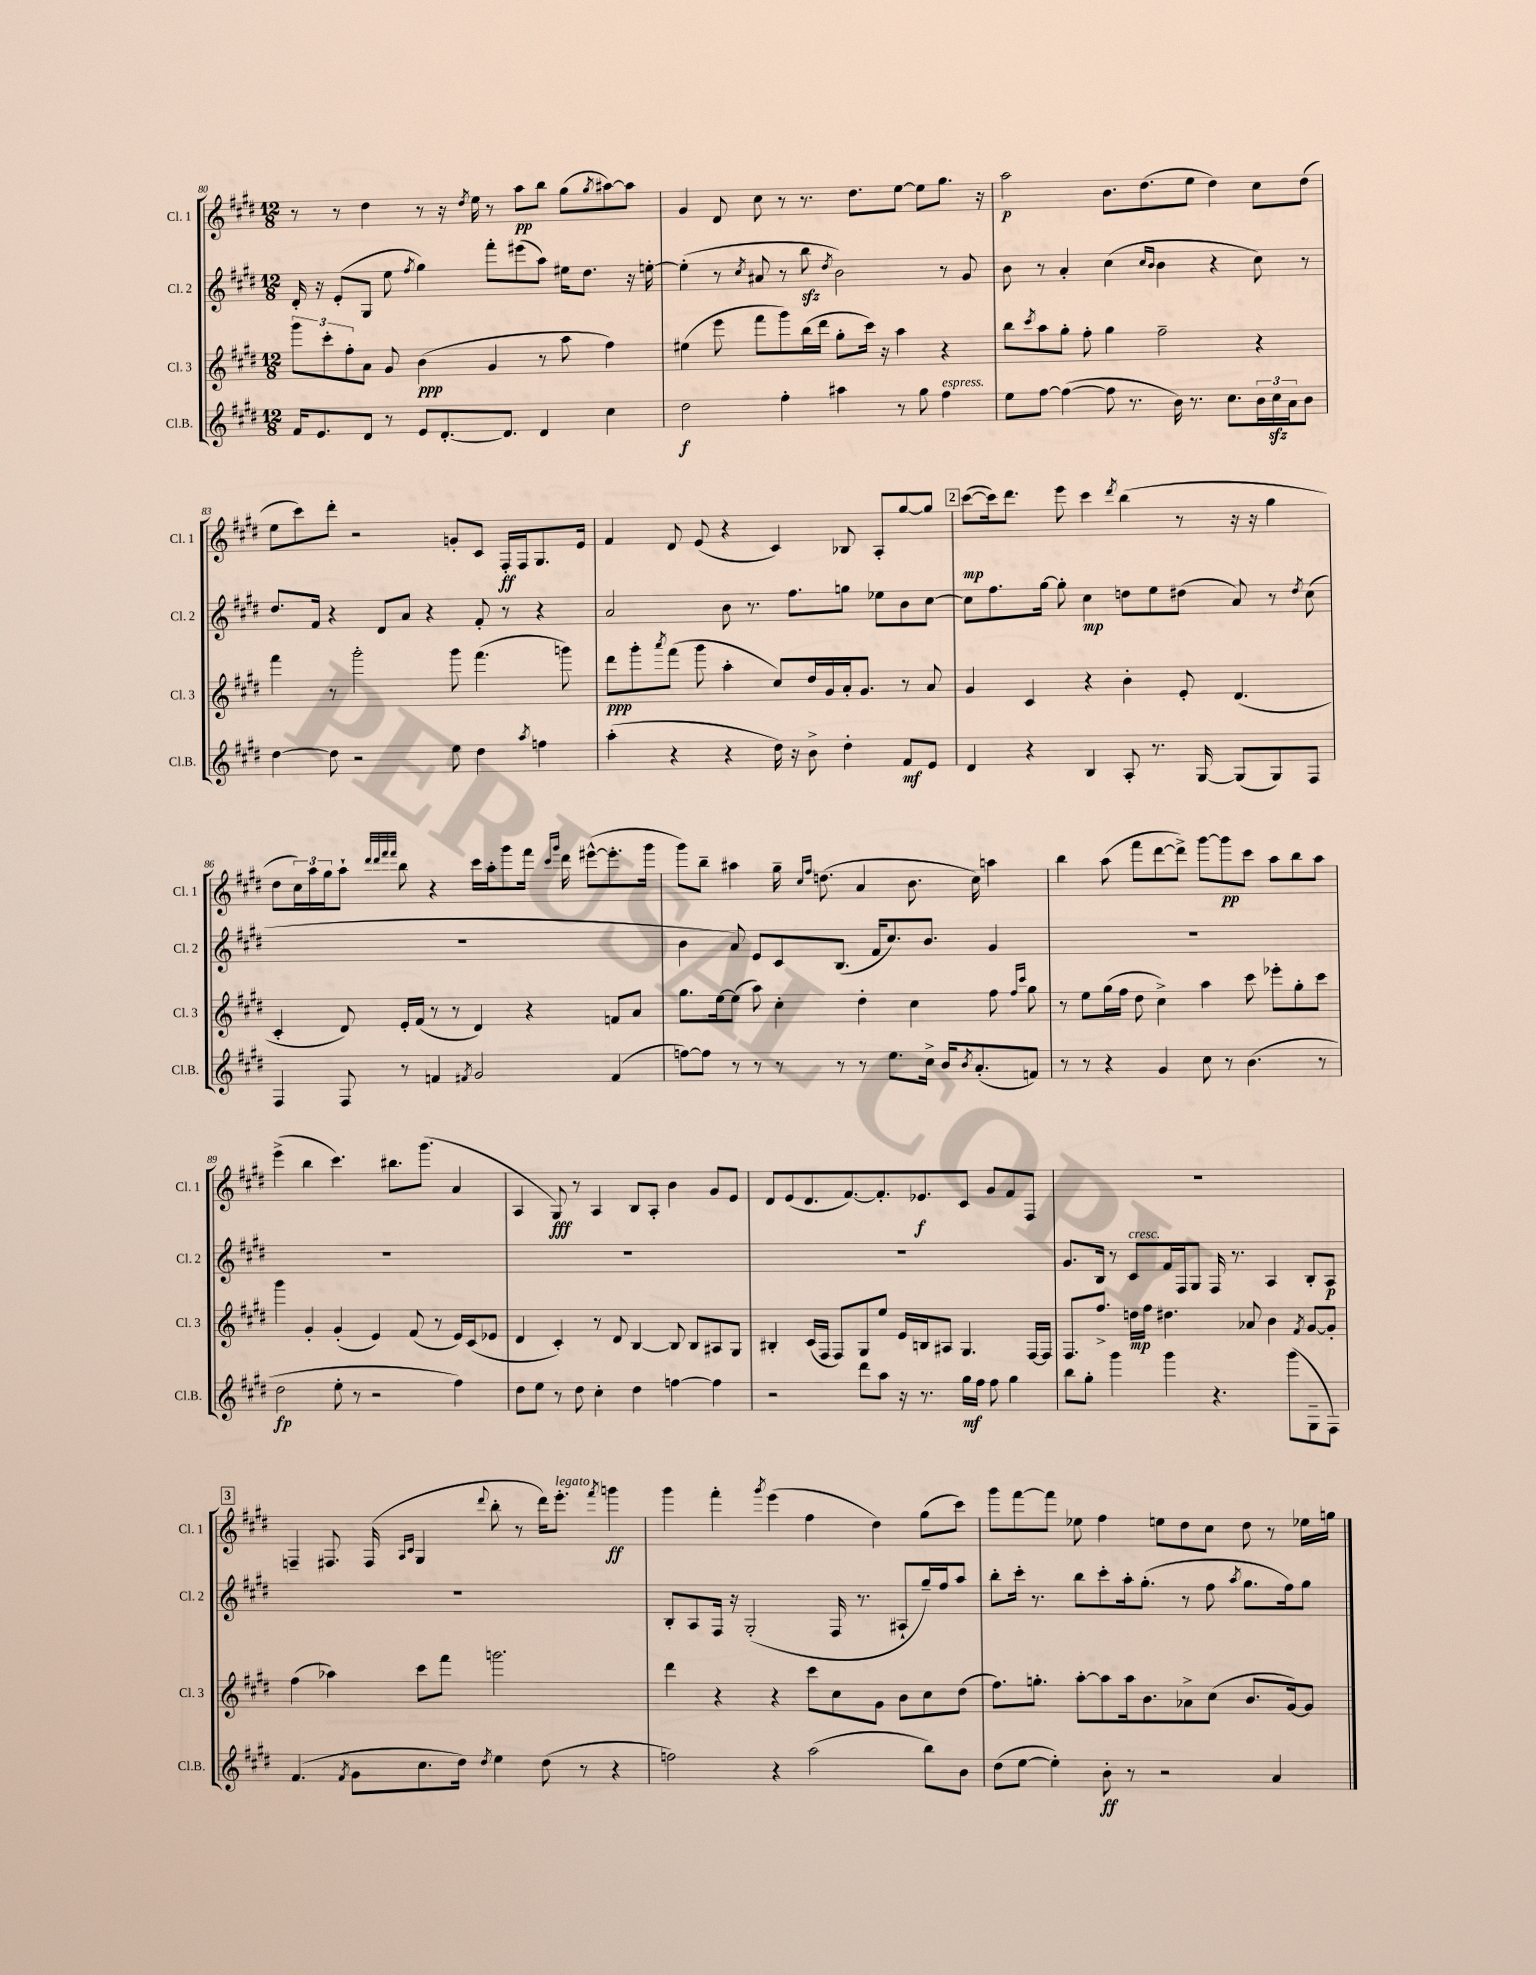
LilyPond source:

<<
\new StaffGroup <<
\new Staff = "s0" \with { instrumentName = "Cl. 1" shortInstrumentName = "Cl. 1" } {
    \clef treble \key e \major \numericTimeSignature \time 12/8
    r8 r8 dis''4 r8 r16 \acciaccatura { dis''8 } e''16 r8 a''8\pp b''8 gis''8( \acciaccatura { gis''8 } ais''8~) ais''8 |
    gis'4 dis'8 cis''8 r8 r8. dis''8. e''8~ e''8 gis''8. r16 |
    a''2\p b'8. dis''8.( e''8 dis''4) cis''8 dis''8( |
    e''8 cis'''8) dis'''8-. r2 g'8-. cis'8 fis16-.\ff fis16 gis8. e'16 |
    fis'4 dis'8 e'8( r4 cis'4) bes8 a8-. gis''8~ gis''8 |
    \mark \markup { \box "2" } cis'''8~\mp( cis'''16) dis'''8. e'''8 cis'''4 \acciaccatura { dis'''8 } b''4( r8 r16 r16 gis''4 |
    dis''8 \tuplet 3/2 { cis''16) a''16 gis''16 } a''8-! \grace { dis'''32 dis'''32 fis'''32 fis'''32 } b''8 r4 cis'''16 a''16-. gis'''8 fis'''16 \grace { cis'''16 gis'''16 } dis'''16 eis'''8~-^( eis'''8.-. gis'''16 |
    gis'''8) b''8-- ais''4 gis''16-- \grace { cis''16 fis''16 } d''8.( a'4 b'8. cis''16) a''4 |
    b''4 a''8( fis'''8 dis'''8~ dis'''8->) gis'''8~ gis'''8\pp cis'''8 a''8 b''8 a''8 |
    e'''4->( b''4 cis'''4.) bis''8. gis'''8.( a'4 |
    a4 gis8\fff) r8 a4 b8 a8-. b'4 gis'8 e'8 |
    dis'8 e'8( dis'8. fis'8.~) fis'8.-. ees'8.\f cis'8 gis'8 fis'8 fis8 |
    R1. |
    \mark \markup { \box "3" } f4-- fis8. fis16( \grace { a16 cis'16 } gis4 \appoggiatura { dis'''8 } b''8-. r8 dis'''16) e'''8.-.^\markup { \italic "legato" } \acciaccatura { fis'''8 } g'''4\ff |
    gis'''4 fis'''4-. \acciaccatura { gis'''8 } e'''4( fis''4 dis''4) gis''8( cis'''8) |
    gis'''8 fis'''8~ fis'''8 ees''8 fis''4 e''8 dis''8 cis''8 dis''8 r8 ees''16 g''16 \bar "|." |
}
\new Staff = "s1" \with { instrumentName = "Cl. 2" shortInstrumentName = "Cl. 2" } {
    \clef treble \key e \major \numericTimeSignature \time 12/8
    dis'16-. r16 e'8-.( gis8 e''8 \acciaccatura { fis''8 } gis''4) fis'''8-. eis'''8( a''8) eis''16 dis''8. r16 e''16~-. |
    e''4-.( r8 \acciaccatura { cis''8 } ais'8 r8 b''8\sfz \acciaccatura { dis''8 } b'2) r8 gis'8 |
    b'8 r8 a'4-. cis''4( \grace { cis''16 b'16 } b'4 r4 cis''8) r8 |
    dis''8. fis'16 r4 dis'8 a'8 r4 fis'8-. r8 r4 |
    a'2 b'8 r8. fis''8. g''8 ees''8 b'8 cis''8~ |
    \mark \markup { \box "2" } cis''8 fis''8. gis''16~ gis''8-. cis''4\mp d''8 e''8 dis''8( a'8) r8 \acciaccatura { dis''8 } cis''8( |
    R1. |
    b'4 a'8) e'8 cis'8 b8.( fis'16 cis''8.) b'8. gis'4 |
    R1. |
    R1. |
    R1. |
    R1. |
    gis'8. b16 r8 cis'8^\markup { \italic "cresc." } fis'16 fis16 gis8 fis16 r8. a4 b8-. a8\p |
    \mark \markup { \box "3" } R1. |
    b8-. a8 fis16 r16 gis2-.( fis16 r8. ais8-! gis''16--) fis''16 a''8 |
    b''8-. cis'''16-. r8. b''8 cis'''8-. a''16-. gis''8.-.( r8 fis''8 \acciaccatura { a''8 } gis''8. fis''16) gis''8 \bar "|." |
}
\new Staff = "s2" \with { instrumentName = "Cl. 3" shortInstrumentName = "Cl. 3" } {
    \clef treble \key e \major \numericTimeSignature \time 12/8
    \tuplet 3/2 { gis'''8 cis'''8-. fis''8-. } a'8 gis'8 b'4\ppp( gis'4 r8 a''8 fis''4) |
    eis''4( e'''8 fis'''8 gis'''8) b''16( dis'''16 gis''8-. cis'''16) r16 a''4 r4 |
    b''8 \acciaccatura { cis'''8 } a''8 gis''8-. fis''8-. gis''4 fis''2-- r4 |
    fis'''4 r8 gis'''2-. gis'''8 fis'''4.( g'''8) |
    dis'''8\ppp gis'''8-. \acciaccatura { a'''8 } fis'''8( gis'''8 a''4-. cis''8) dis''16 gis'16 a'16-. gis'8. r8 a'8 |
    \mark \markup { \box "2" } gis'4 cis'4 r4 b'4-. e'8-. dis'4.( |
    cis'4-. dis'8) e'16-. fis'16( r8 r8 dis'4) r4 f'8 a'8 |
    gis''8. e''16~ e''8( a''8) cis''4-. dis''4-. cis''4 fis''8 \grace { fis''16 cis'''16 } gis''8 |
    r8 e''8 gis''16( fis''16 dis''8 cis''4->) a''4 cis'''8 ees'''8-. gis''8-. cis'''8 |
    gis'''4 gis'4-. gis'4-.( e'4) fis'8( r8 e'16) cis'16( ees'8 |
    dis'4 cis'4-.) r8 dis'8 b4~ b8 b8 ais8 gis8 |
    bis4-. cis'16( fis16 fis8) gis8 e''8 e'16 b16 ais8 gis4. fis16~ fis16 |
    fis8. fis''8.-> d''16\mp fis''16 dis''4. aes'8 b'4 \acciaccatura { fis'8 } gis'8~ gis'8-. |
    \mark \markup { \box "3" } fis''4( aes''4) cis'''8 fis'''8 g'''2. |
    dis'''4 r4 r4 cis'''8 cis''8 gis'8 b'8 cis''8 dis''8( |
    fis''8.) g''8.-. a''8~-. a''8 a''16 b'8. aes'8-> cis''8( b'8. gis'16~) gis'8 \bar "|." |
}
\new Staff = "s3" \with { instrumentName = "Cl.B." shortInstrumentName = "Cl.B." } {
    \clef treble \key e \major \numericTimeSignature \time 12/8
    fis'16 e'8. dis'8 r8 e'8 dis'8.~-. dis'8. dis'4 cis''4 |
    dis''2\f fis''4-. ais''4 r8 gis''8 fis''4^\markup { \italic "espress." } |
    e''8 fis''8~ fis''4~( fis''8 r8. b'16) r8. cis''8. \tuplet 3/2 { b'16 cis''16\sfz a'16 } b'8 |
    dis''4~ dis''8 r2 e''8 dis''4 \acciaccatura { a''8 } f''4 |
    a''4-.( r4 r4 dis''16) r16 b'8-> dis''4-. fis'8\mf e'8 |
    \mark \markup { \box "2" } dis'4 r4 b4 a8-. r8. gis16~ gis8( gis8) fis8 |
    fis4 fis8 r8 f'4 \acciaccatura { fis'8 } gis'2 fis'4( |
    f''8~) f''8 r8 r8 r8 r8 r8 e''8. cis''16-> b'16 \acciaccatura { b'8 } a'8.-.( f'8) |
    r8 r8 r4 gis'4 cis''8 r8 b'4.( r8 |
    dis''2\fp e''8-. r8 r2 fis''4) |
    dis''8 e''8 r8 dis''8 cis''4-. dis''4 f''4~ f''4 |
    r2 dis'''8 a''8 r16 r8. gis''16\mf fis''16 fis''8 gis''4 |
    b''8 gis''8-. gis'''4 gis'''4 r4. gis'''8( gis8-- fis8) |
    \mark \markup { \box "3" } fis'4.( \acciaccatura { fis'8 } gis'8 cis''8. dis''16) \acciaccatura { dis''8 } e''4 dis''8( r8 r4 |
    f''2) r4 a''2( b''8) b'8 |
    dis''8( e''8~ e''4-.) b'8-.\ff r8 r2 a'4 \bar "|." |
}
>>
>>
\layout { \context { \Score currentBarNumber = #80 } }
